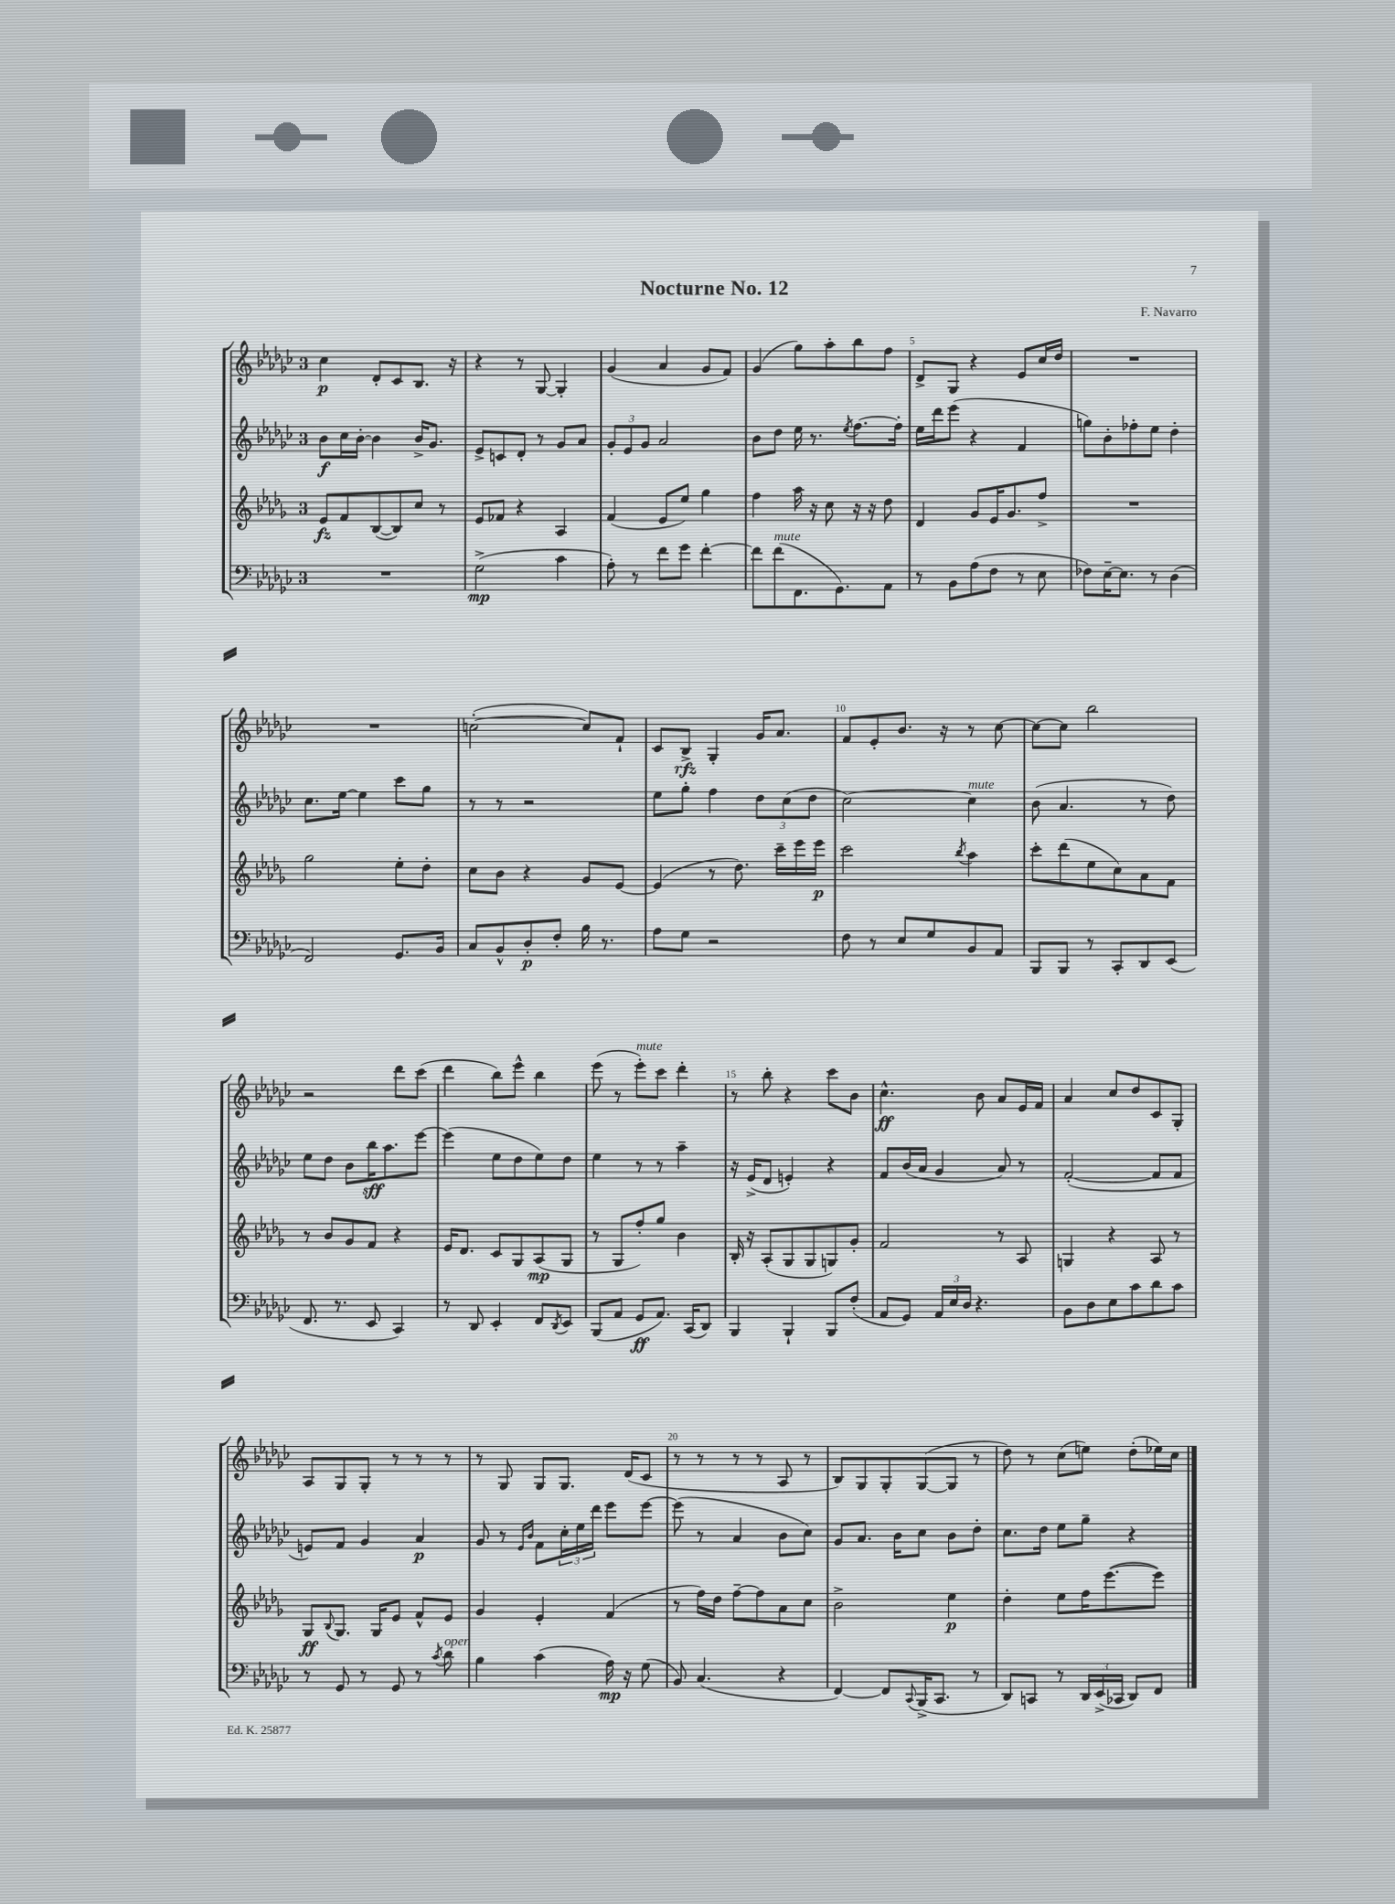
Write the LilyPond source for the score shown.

\header { title = "Nocturne No. 12" composer = "F. Navarro" }
<<
\new StaffGroup <<
\new Staff = "s0" {
    \clef treble \key ges \major \once \override Staff.TimeSignature.style = #'single-digit \time 3/4
    ces''4\p des'8-. ces'8 bes8. r16 |
    r4 r8 ges8~ ges4-. |
    ges'4( aes'4 ges'8 f'8) |
    ges'4( ges''8) aes''8-. bes''8 f''8 |
    des'8-> ges8 r4 ees'8 ces''16 des''16 |
    R2. |
    R2. |
    c''2~-.( c''8) f'8-! |
    ces'8 bes8->\rfz ges4-. ges'16 aes'8. |
    f'8 ees'8-. bes'8. r16 r8 ces''8~ |
    ces''8~ ces''8 bes''2 |
    r2 des'''8 ces'''8( |
    des'''4 bes''8) ees'''8-^ bes''4 |
    ees'''8( r8 ees'''8-.^\markup { \italic "mute" }) ces'''8 des'''4-. |
    r8 bes''8-. r4 ces'''8 bes'8 |
    ces''4.-^\ff bes'8 aes'8 ees'16 f'16 |
    aes'4 ces''8 des''8 ces'8 ges8-. |
    aes8 ges8 ges8-. r8 r8 r8 |
    r8 ges8 ges8 ges8. des'16( ces'8 |
    r8 r8 r8 r8 aes8 r8 |
    bes8) ges8 ges8-. ges8~( ges8 r8 |
    des''8) r8 ces''8( e''8) des''8-.( ees''16) ces''16 \bar "|." |
}
\new Staff = "s1" {
    \clef treble \key ges \major \once \override Staff.TimeSignature.style = #'single-digit \time 3/4
    bes'8\f ces''16 bes'16~-. bes'4 bes'16-> ges'8. |
    ees'8-> c'8 des'8-. r8 ges'8 aes'8 |
    \tuplet 3/2 { ges'8-. ees'8 ges'8 } aes'2 |
    bes'8 des''8 ees''16 r8. \acciaccatura { ees''8 } f''8.~ f''16-. |
    ees''16 des'''16 ees'''8( r4 f'4 |
    g''8) bes'8-. fes''8-. ees''8 des''4-. |
    ces''8. ees''16~ ees''4 ces'''8 ges''8 |
    r8 r8 r2 |
    ees''8 ges''8-. f''4 \tuplet 3/2 { des''8 ces''8( des''8 } |
    ces''2~) ces''4^\markup { \italic "mute" } |
    bes'8( aes'4. r8 des''8) |
    ees''8 des''8 bes'8 bes''16\sff aes''8. ees'''8~ |
    ees'''4( ees''8 des''8 ees''8) des''8 |
    ees''4 r8 r8 aes''4-- |
    r16 ees'16->( des'8 e'4-.) r4 |
    f'8 bes'16( aes'16 ges'4 aes'8) r8 |
    f'2~-.( f'8 f'8 |
    e'8) f'8 ges'4 aes'4\p |
    ges'8 r8 \grace { ees'16 bes'16 } f'8 \tuplet 3/2 { ces''16-. ees''16 des'''16 } ees'''8 ees'''8~ |
    ees'''8( r8 aes'4 bes'8 ces''8) |
    ges'8 aes'8. bes'16 ces''8 bes'8 des''8-. |
    ces''8. des''16 ees''8 ges''8-- r4 \bar "|." |
}
\new Staff = "s2" {
    \clef treble \key des \major \once \override Staff.TimeSignature.style = #'single-digit \time 3/4
    ees'8\fz f'8 bes8~( bes8) c''8 r8 |
    ees'8 fes'8 r4 aes4 |
    f'4( ees'8 ees''8) ges''4 |
    f''4 aes''16 r16 c''8 r16 r16 des''8 |
    des'4 ges'8 ees'16 ges'8. f''8-> |
    R2. |
    ges''2 ees''8-. des''8-. |
    c''8 bes'8 r4 ges'8 ees'8~ |
    ees'4( r8 des''8.) c'''16-- ees'''16 ees'''16\p |
    c'''2 \acciaccatura { bes''8 } aes''4 |
    c'''8-. des'''8( ees''8 c''8) aes'8 f'8 |
    r8 bes'8 ges'8 f'8 r4 |
    ees'16 des'8. c'8 ges8 aes8\mp( ges8 |
    r8 ges8 f''8-.) ges''8 bes'4 |
    bes16-. r16 aes8-.( ges8 ges8 g8) ges'8-. |
    f'2 r8 aes8 |
    g4 r4 aes8 r8 |
    ges8\ff \appoggiatura { bes8 } ges8. ges16 ees'8 f'8-^ ees'8 |
    ges'4 ees'4-. f'4( |
    r8 f''16) des''16 f''8~-- f''8 aes'8 c''8 |
    bes'2-> ees''4\p |
    des''4-. ees''8 f''16 ees'''8.~( ees'''8) \bar "|." |
}
\new Staff = "s3" {
    \clef bass \key ges \major \once \override Staff.TimeSignature.style = #'single-digit \time 3/4
    R2. |
    ges2->\mp( ces'4 |
    aes8-.) r8 f'8 ges'8 f'4~-. |
    f'8 f'8^\markup { \italic "mute" }( f,8. ges,8.) aes,8 |
    r8 bes,8 aes8( f8 r8 ees8 |
    fes8) ees16~-- ees8. r8 des4( |
    f,2) ges,8. bes,16 |
    ces8 bes,8-^ des8-.\p f8-. bes16 r8. |
    aes8 ges8 r2 |
    f8 r8 ees8 ges8 bes,8 aes,8 |
    bes,,8 bes,,8 r8 ces,8-. des,8 ees,8( |
    f,8. r8. ees,8 ces,4) |
    r8 des,8 ees,4-. f,8 \acciaccatura { des,8 } ees,8 |
    bes,,8( aes,8 ges,8\ff aes,8.) ces,16( des,8) |
    bes,,4 bes,,4-! bes,,8 f8-.( |
    aes,8 ges,8) \tuplet 3/2 { aes,16 ees16 des16 } r4. |
    bes,8 des8 ees8 ces'8 des'8 ces'8 |
    r8 ges,8 r8 ges,8 r8 \acciaccatura { ces'8 } des'8^\markup { \italic "open" } |
    bes4 ces'4( aes16\mp) r16 ges8( |
    bes,8) ces4.( r4 |
    f,4~) f,8 \appoggiatura { ces,8 } bes,,16->( ces,8. r8 |
    des,8) c,8 r8 \tuplet 3/2 { des,16 ees,16->( ces,16 } des,8) f,8 \bar "|." |
}
>>
>>
\layout { \context { \Score \override BarNumber.break-visibility = ##(#f #t #t) barNumberVisibility = #(every-nth-bar-number-visible 5) } }
